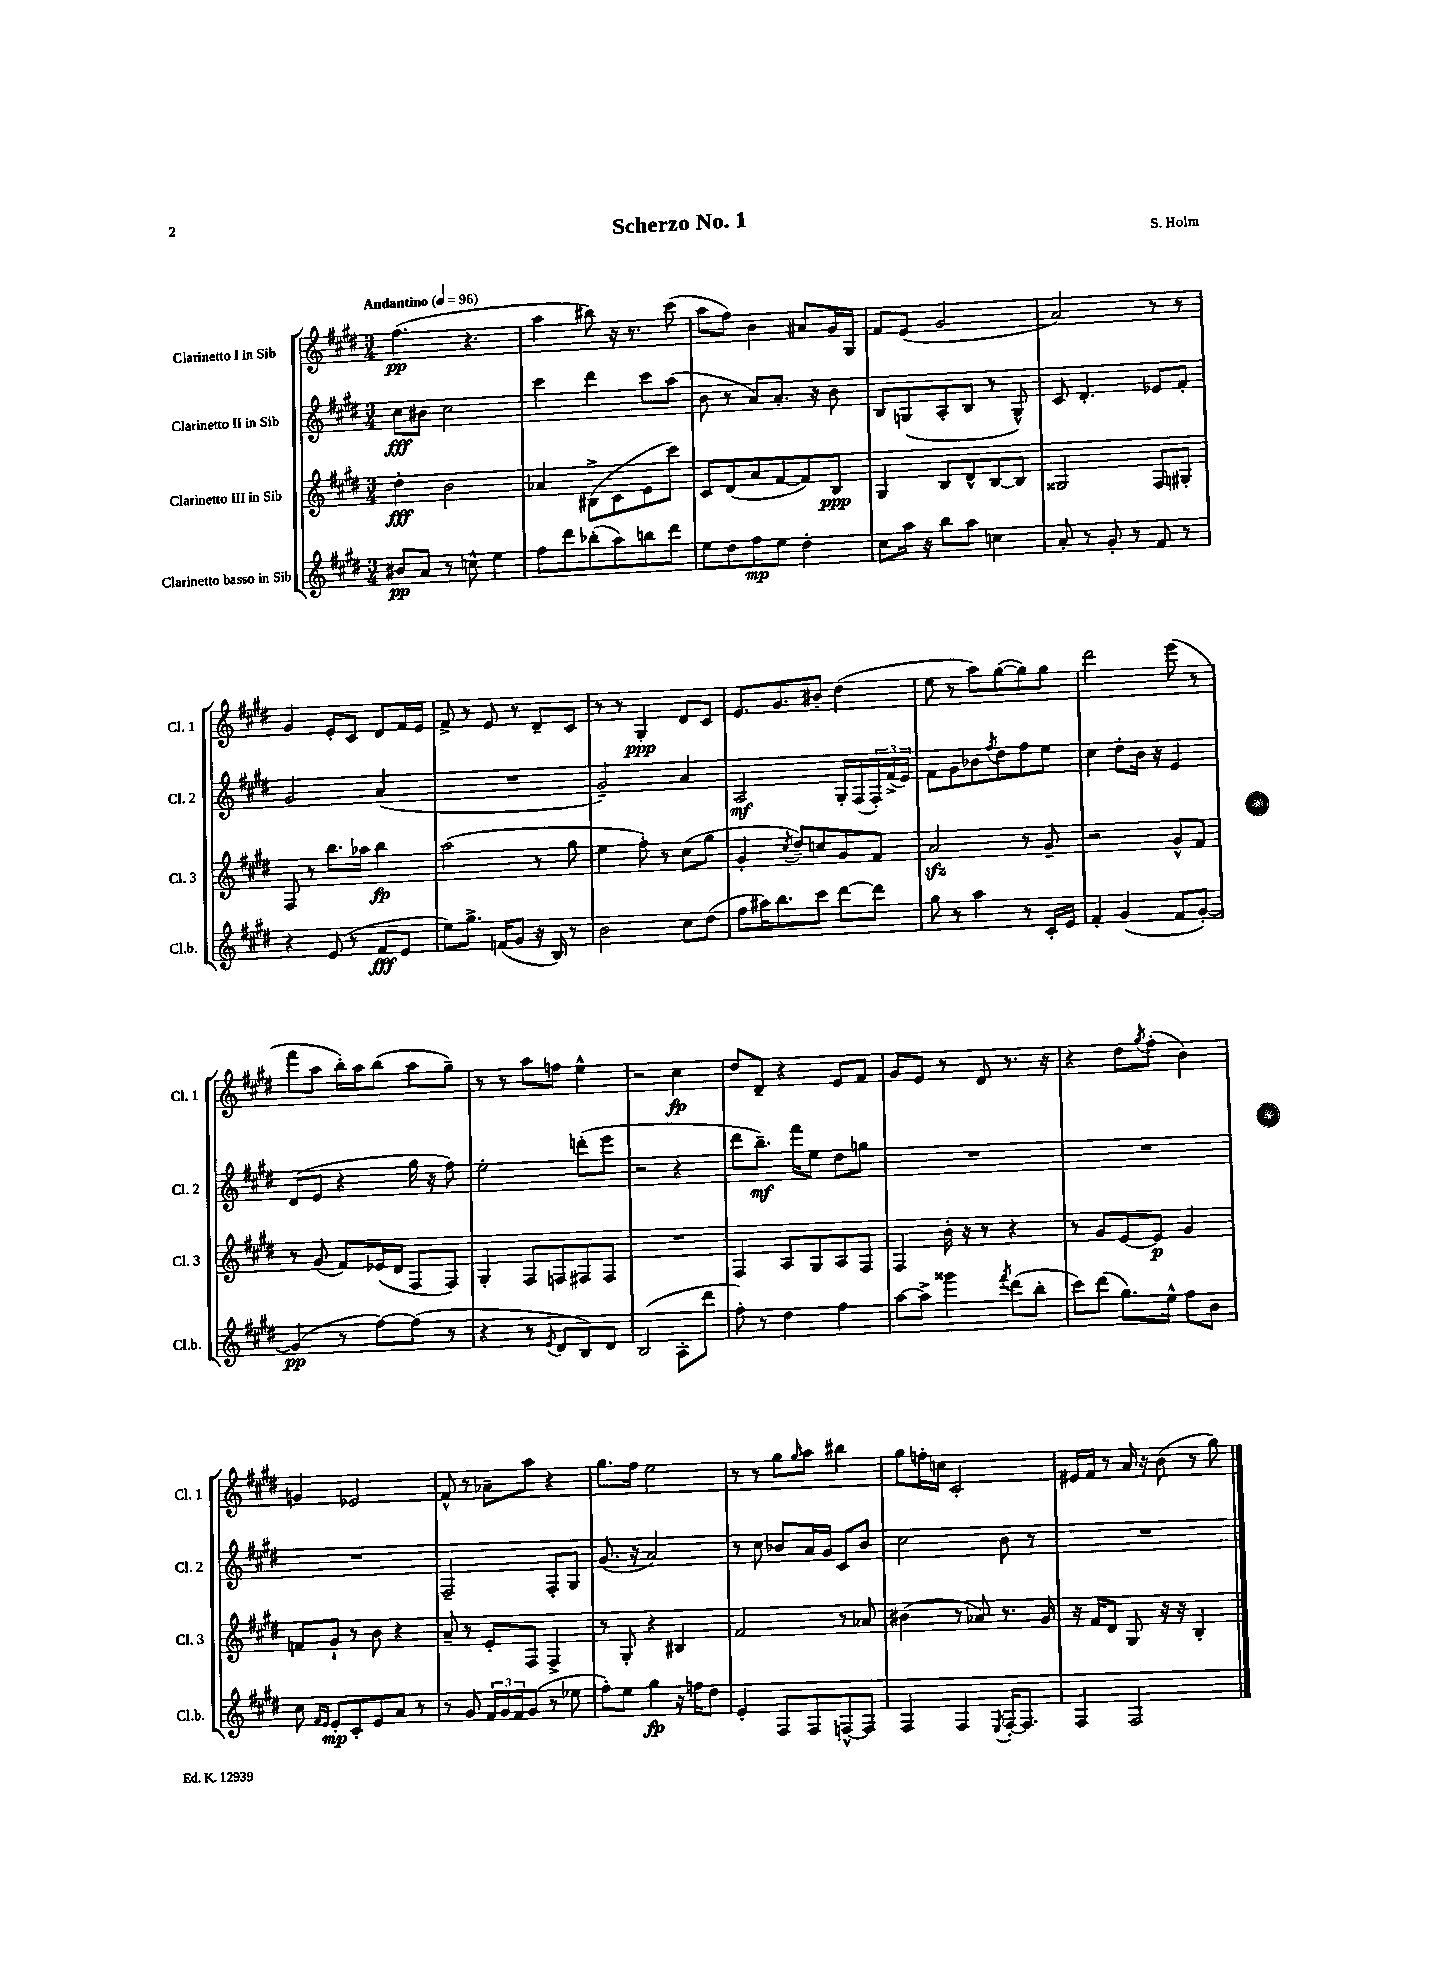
\header { title = "Scherzo No. 1" composer = "S. Holm" }
<<
\new StaffGroup <<
\new Staff = "s0" \with { instrumentName = "Clarinetto I in Sib" shortInstrumentName = "Cl. 1" } {
    \clef treble \key e \major \numericTimeSignature \time 3/4 \tempo "Andantino" 4 = 96
    fis''4.\pp( r4. |
    a''4 bis''8) r16 r8. cis'''8( |
    a''8 fis''8) b'4 ais'8 gis'16 gis16 |
    fis'8 e'8( gis'2 |
    a'2) r8 r8 |
    gis'4 e'8-. cis'8 dis'8 fis'16 e'16 |
    fis'8-> r8 e'8 r8 dis'8-- cis'8 |
    r8 r8 gis4-.\ppp dis'8 cis'8 |
    e'8. gis'8. bis'8-. dis''4( |
    e''8 r8 a''8) gis''8~( gis''8) gis''8 |
    dis'''2 e'''8( r8 |
    fis'''8 a''8 b''16-.) a''16 b''8( a''8 gis''8--) |
    r8 r8 a''8 f''8 e''4-^ |
    r2 cis''4\fp |
    dis''8 dis'8-- r4 e'8 fis'8 |
    gis'8 e'8 r8 dis'8 r8. r16 |
    r4 dis''8 \acciaccatura { gis''8 } fis''8-.( b'4) |
    g'4 ees'2 |
    fis'8-^ r8 aes'8-- a''8 r4 |
    gis''8. fis''16 e''2 |
    r8 r8 gis''8 \grace { gis''16 } a''8 bis''4 |
    gis''8 f''16-. c''16 cis'2-. |
    eis'16 fis'16 r8 a'16 r16 b'8( r8 gis''8) \bar "|." |
}
\new Staff = "s1" \with { instrumentName = "Clarinetto II in Sib" shortInstrumentName = "Cl. 2" } {
    \clef treble \key e \major \numericTimeSignature \time 3/4
    cis''8\fff bis'8 cis''2 |
    cis'''4 dis'''4 cis'''8 a''8( |
    b'8 r8 a'8) a'8.-. r16 b'8 |
    b8 g8( a8-. b8 r8 g8-^) |
    cis'8 dis'4.-. ees'8 fis'8-. |
    gis'2 a'4( |
    R2. |
    gis'2--) a'4 |
    a2\mf gis16-. fis16( \tuplet 3/2 { fis16-.) fis'16->( e'16) } |
    fis'8 gis'8 bes'8 \acciaccatura { fis''8 } dis''8 fis''8 e''8 |
    cis''4 dis''8-. b'16 r16 e'4 |
    dis'8( e'8 r4 gis''16 r16 fis''8) |
    e''2-. d'''8-.( e'''8 |
    r2 r4 |
    dis'''8 b''8.--\mf) fis'''16 e''8 dis''8 g''8 |
    R2. |
    R2. |
    R2. |
    fis2-- fis8-. gis8 |
    gis'8.( r16 a'2) |
    r8 cis''8 bes'8 a'16 gis'16 cis'8 bes'8 |
    cis''2 b'8 r8 |
    R2. \bar "|." |
}
\new Staff = "s2" \with { instrumentName = "Clarinetto III in Sib" shortInstrumentName = "Cl. 3" } {
    \clef treble \key e \major \numericTimeSignature \time 3/4
    dis''4-.\fff b'2 |
    aes'4 bis8->( cis'8 e'8 cis'''8) |
    cis'8 dis'8( a'8 fis'8~ fis'8) b8\ppp |
    gis4 b8 dis'8-^ b8~ b8 |
    gisis2 fis8 gis8-. |
    fis8 r8 b''8. aes''16 b''4\fp |
    a''2( r8 gis''8 |
    e''4 fis''8-.) r8 cis''8( gis''8 |
    gis'4-. \acciaccatura { cis''8 } dis''8--) c''8 gis'8 fis'8 |
    a'2\sfz r8 gis'8-- |
    r2 gis'8-^ fis'8 |
    r8 gis'8( fis'8) ees'16( dis'16 fis8 fis8) |
    gis4-. fis8 f8 fis8 fis8 |
    R2. |
    fis4 a8 gis8 a8 fis8 |
    fis4 b'16-. r16 r8 r4 |
    r8 gis'8 e'8~ e'8\p gis'4 |
    f'8 gis'8-! r8 b'8 r4 |
    a'8-- r8 e'8-. fis8 fis4-> |
    r8 gis8-. r4 bis4 |
    fis'2 r8 aes'8 |
    bis'4( r8 aes'8) r8. gis'16 |
    r16 fis'16 dis'8 gis8 r16 r16 b4-. \bar "|." |
}
\new Staff = "s3" \with { instrumentName = "Clarinetto basso in Sib" shortInstrumentName = "Cl.b." } {
    \clef treble \key e \major \numericTimeSignature \time 3/4
    bis'8\pp a'8 r8 c''8-^ e''4 |
    fis''8 dis'''8 bes''8-.( a''8) b''8 dis'''8 |
    e''8 dis''8 fis''8\mp e''8 dis''4-. |
    cis''8 a''16 r16 b''8 a''8 c''4 |
    a'8-. r8 gis'8-. r8 fis'8 r8 |
    r4 e'8( r8 fis'8\fff e'8 |
    e''8) gis''8.-> f'16( gis'8 r16 b16) r8 |
    b'2 cis''8 dis''8( |
    fis''8 ais''16) b''8. cis'''8 dis'''8~ dis'''8 |
    gis''8 r8 a''4 r8 cis'16-. e'16 |
    fis'4-. gis'4( fis'8 gis'8~-.) |
    gis'4\pp( r8 fis''8~) fis''8( r8 |
    r4 r8 \acciaccatura { e'8 } dis'8 b8) dis'8 |
    b2( a8-. dis'''8 |
    fis''8-.) r8 dis''4 fis''4 |
    a''8~ a''8-> gisis'''4 \acciaccatura { fis'''8 } dis'''8( b''8-. |
    cis'''8) dis'''8( gis''8.) e''16-^ fis''8 b'8 |
    cis''8 \grace { fis'16 e'16 } e'8-.\mp cis'8-. e'8 a'8 r8 |
    r8 gis'8 \tuplet 3/2 { fis'16 gis'16 fis'16 } gis'8( r8 ees''8 |
    fis''8-.) e''8 gis''4\fp r16 f''16 dis''8 |
    e'4-. fis8 fis8 f8~-^ f8 |
    fis4 fis4 \acciaccatura { e8 } fis16~-. fis8. |
    fis4 fis2 \bar "|." |
}
>>
>>
\layout { \context { \Score \remove "Bar_number_engraver" } }
